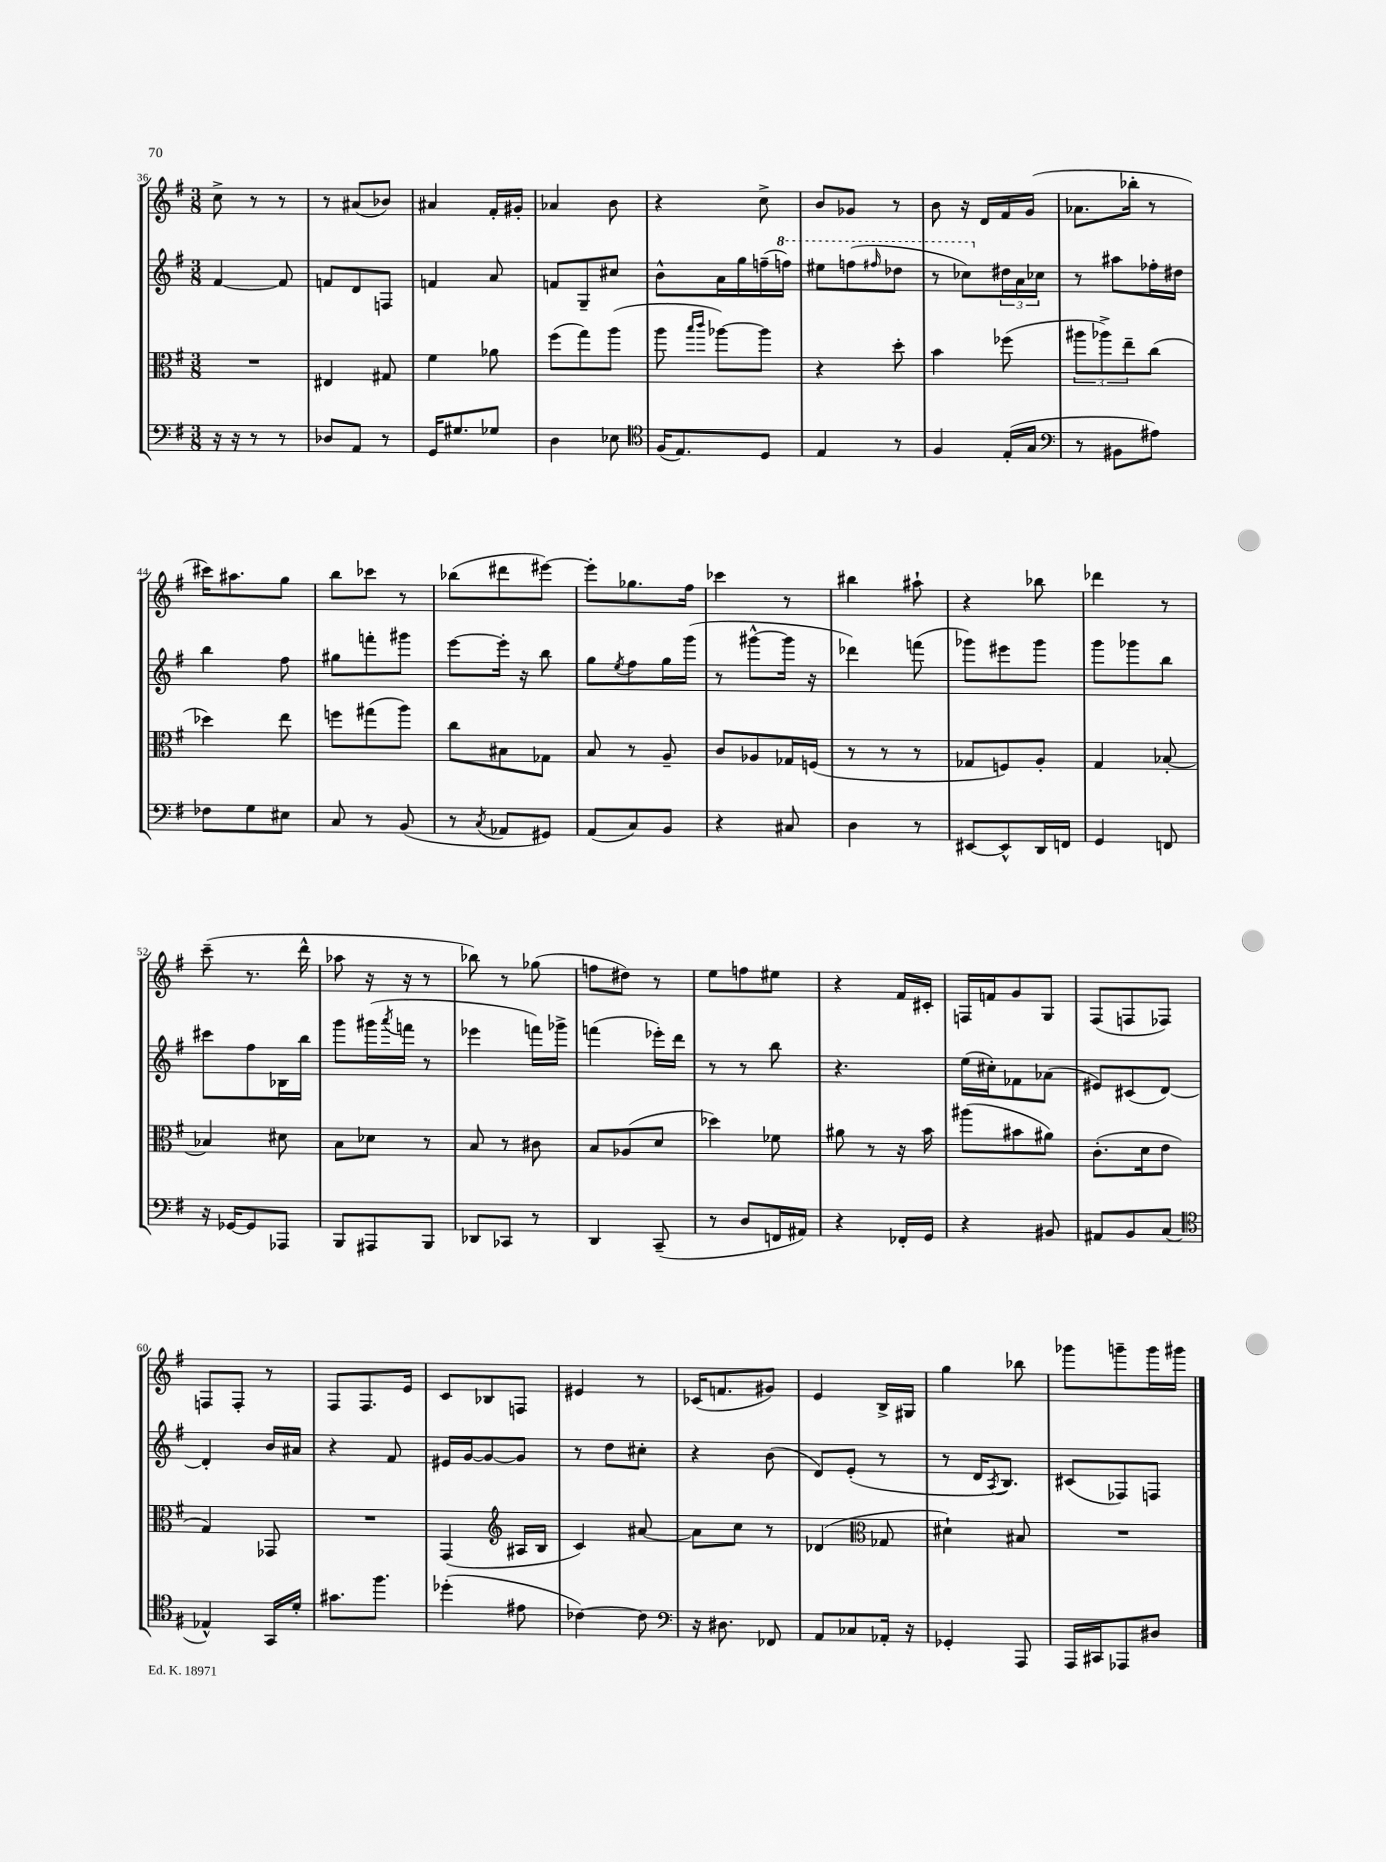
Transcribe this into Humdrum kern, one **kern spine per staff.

**kern	**kern	**kern	**kern
*staff4	*staff3	*staff2	*staff1
*clefF4	*clefC3	*clefG2	*clefG2
*k[f#]	*k[f#]	*k[f#]	*k[f#]
*M3/8	*M3/8	*M3/8	*M3/8
16r	4.r	[4f#/	8cc^\
16r	.	.	.
8r	.	.	8r
8r	.	8f#/]	8r
=	=	=	=
8D-/L	4E#/	8f/L	8r
8AA/J	.	8d/	(8a#/L
8r	8G#/	8F/J	8b-/J)
=	=	=	=
16GG/LK	4f#\	4f/	4a#/
8.G#/	.	.	.
8G-/J	8a-\	8a/	16f#'/LL
.	.	.	16g#'/JJ
=	=	=	=
4D\	(8ff#\L	8f/L	4a-/
.	8gg\)	8G~/	.
8E-\	(8aa\J	8cc#/J	8b\
=	=	=	=
*clefC4	*	*	*
(16F#/LK	8aa\	8b^^\L	4r
8.E/)	.	.	.
.	16qqbb/LL	.	.
.	16qqccc/JJ	.	.
.	[8aa-\L)	16a\L	.
.	.	16gg\	.
8D/J	8aa-\]J	(16ff~\	8cc^\
.	.	16fff\JJ)	.
=	=	=	=
4E/	4r	8eee#\L	8b/L
.	.	(8fff\	8g-/J
.	.	16qqfff#/	.
8r	8dd'\	8ddd-\J	8r
=	=	=	=
4F#/	4b\	8r	8b\
.	.	8ccc-\L)	16r
.	.	.	16d/LL
(16E'/LL	(8ff-\	24dd#\L	16f#/
.	.	24a\	.
16G/JJ	.	.	(16g/JJ
.	.	24cc-\JJ	.
=	=	=	=
*clefF4	*	*	*
8r	12aa#\L	8r	8.a-\L
.	12aa-^\)	.	.
8BB#\L	.	8aa#\L	.
.	12ee~\	.	.
.	.	.	16bb-'\Jk
8A#\J)	(8cc\J	16ff-'\L	8r
.	.	16dd#\JJ	.
=	=	=	=
8F-\L	4dd-\)	4bb\	16ccc#\LK)
.	.	.	8.aa#\
8G\	.	.	.
8E#\J	8ee\	8ff#\	8gg\J
=	=	=	=
8C/	8ff\L	8gg#\L	8bb\L
8r	(8gg#\	8fff'\	8ccc-\J
(8BB/	8aa\J)	8ggg#\J	8r
=	=	=	=
8r	8cc\L	[8eee\L	(8bb-\L
8qC/	.	.	.
8AA-/L	8B#\	16eee'\]Jk	8ddd#\
.	.	16r	.
8GG#/J)	8G-\J	8bb\	[8eee#\J)
=	=	=	=
(8AA/L	8B/	8gg\L	8eee#'\]L
.	.	8qee/	.
8C/)	8r	8ff#\	8.gg-\
8BB/J	8A~/	16gg\L	.
.	.	(16ggg\JJ	16ff#\Jk
=	=	=	=
4r	8c/L	8r	4ccc-\
.	8A-/	[8ggg#^^\L	.
8C#/	16G-/L	16ggg#\]Jk	8r
.	(16F/JJ	16r	.
=	=	=	=
4D\	8r	4ddd-\)	4bb#\
.	8r	.	.
8r	8r	(8fff\	8aa#`\
=	=	=	=
[8EE#/L	8G-/L	8ggg-\L)	4r
8EE#^^/]	8F/)	8eee#\	.
16DD/L	8A'/J	8ggg-\J	8bb-\
16FF/JJ	.	.	.
=	=	=	=
4GG/	4G/	8ggg\L	4ddd-\
.	.	8ggg-\	.
8FF/	[8B-'/	8bb\J	8r
=	=	=	=
16r	4B-/]	8ccc#\L	(8ccc~\
[16GG-/LK	.	.	.
8GG-/]	.	8ff#\	8.r
8AAA-/J	8d#\	16B-\L	.
.	.	16bb\JJ	16ddd^^\
=	=	=	=
8BBB/L	8B\L	8ggg\L	8aa-\
8AAA#/	8d-\J	(16ggg#\L	16r
.	.	8qaaa/	.
.	.	16fff\JJ	16r
8BBB/J	8r	8r	8r
=	=	=	=
8DD-/L	8B/	4eee-\	8bb-\)
8CC-/J	8r	.	8r
8r	8c#\	16fff\LL)	(8gg-\
.	.	16ggg-^\JJ	.
=	=	=	=
4DD/	8B/L	(4fff\	8ff\L
.	(8A-/	.	8dd#\J)
(8CC~/	8d/J	16eee-'\LL)	8r
.	.	16ddd\JJ	.
=	=	=	=
8r	4dd-\)	8r	8ee\L
8D/L	.	8r	8ff\
16FF/L	8f-\	8bb\	8ee#\J
16AA#/JJ)	.	.	.
=	=	=	=
4r	8a#\	4.r	4r
.	8r	.	.
16FF-'/LL	16r	.	16f#/LL
16GG/JJ	16b\	.	16c#'/JJ
=	=	=	=
4r	(8aa#\L	(16ee\LL	16F/LL
.	.	16cc#'\J)	16f/J
.	8b#\	8f-\	8g/
8BB#/	8a#\J)	(8a-\J	8G/J
=	=	=	=
8AA#/L	(8.c'\L	8e#/L)	(8F#/L
8BB/	.	(8c#/	8F/
.	16d\k	.	.
(8C/J	8e\J	[8d/J)	8F-/J)
=	=	=	=
*clefC4	*	*	*
4E-^^/)	4G/)	4d'/]	8F/L
.	.	.	8F'/J
16GG/LL	8GG-/	16b/LL	8r
16d'/JJ	.	16a#/JJ	.
=	=	=	=
8.g#\L	4.r	4r	8F#/L
.	.	.	8.F#/
8.ff#\J	.	.	.
.	.	8f#/	.
.	.	.	16e/Jk
=	=	=	=
(4dd-'\	(4GG/	16e#/LL	8c/L
.	.	[16g/J	.
.	.	8g/_	8B-/
*	*clefG2	*	*
8e#\	16A#/LL	8g/]J	8F/J
.	16B/JJ	.	.
=	=	=	=
[4c-\)	4c/)	8r	4e#/
.	.	8dd\L	.
8c-\]	[8a#/	8cc#'\J	8r
=	=	=	=
*clefF4	*	*	*
16r	8a#\]L	4r	(16c-/LK
8.D#\	.	.	8.f/
.	8cc\J	.	.
8FF-/	8r	(8b\	8g#/J)
=	=	=	=
8AA/L	(4d-/	8d/L)	4e/
8C-/	.	(8e'/J	.
*	*clefC3	*	*
16AA-'/Jk	8G-/	8r	16B^/LL
16r	.	.	16G#/JJ
=	=	=	=
4GG-'/	4d#`\)	8r	4gg\
.	.	16d/LK	.
.	.	8qA/	.
.	.	8.B/J)	.
8AAA/	8B#/	.	8bb-\
=	=	=	=
16AAA/LL	4.r	(8c#/L	8ggg-\L
16CC#/J	.	.	.
8AAA-/	.	8F-/)	8ggg~\
8D#/J	.	8F/J	16ggg\L
.	.	.	16ggg#\JJ
==	==	==	==
*-	*-	*-	*-
